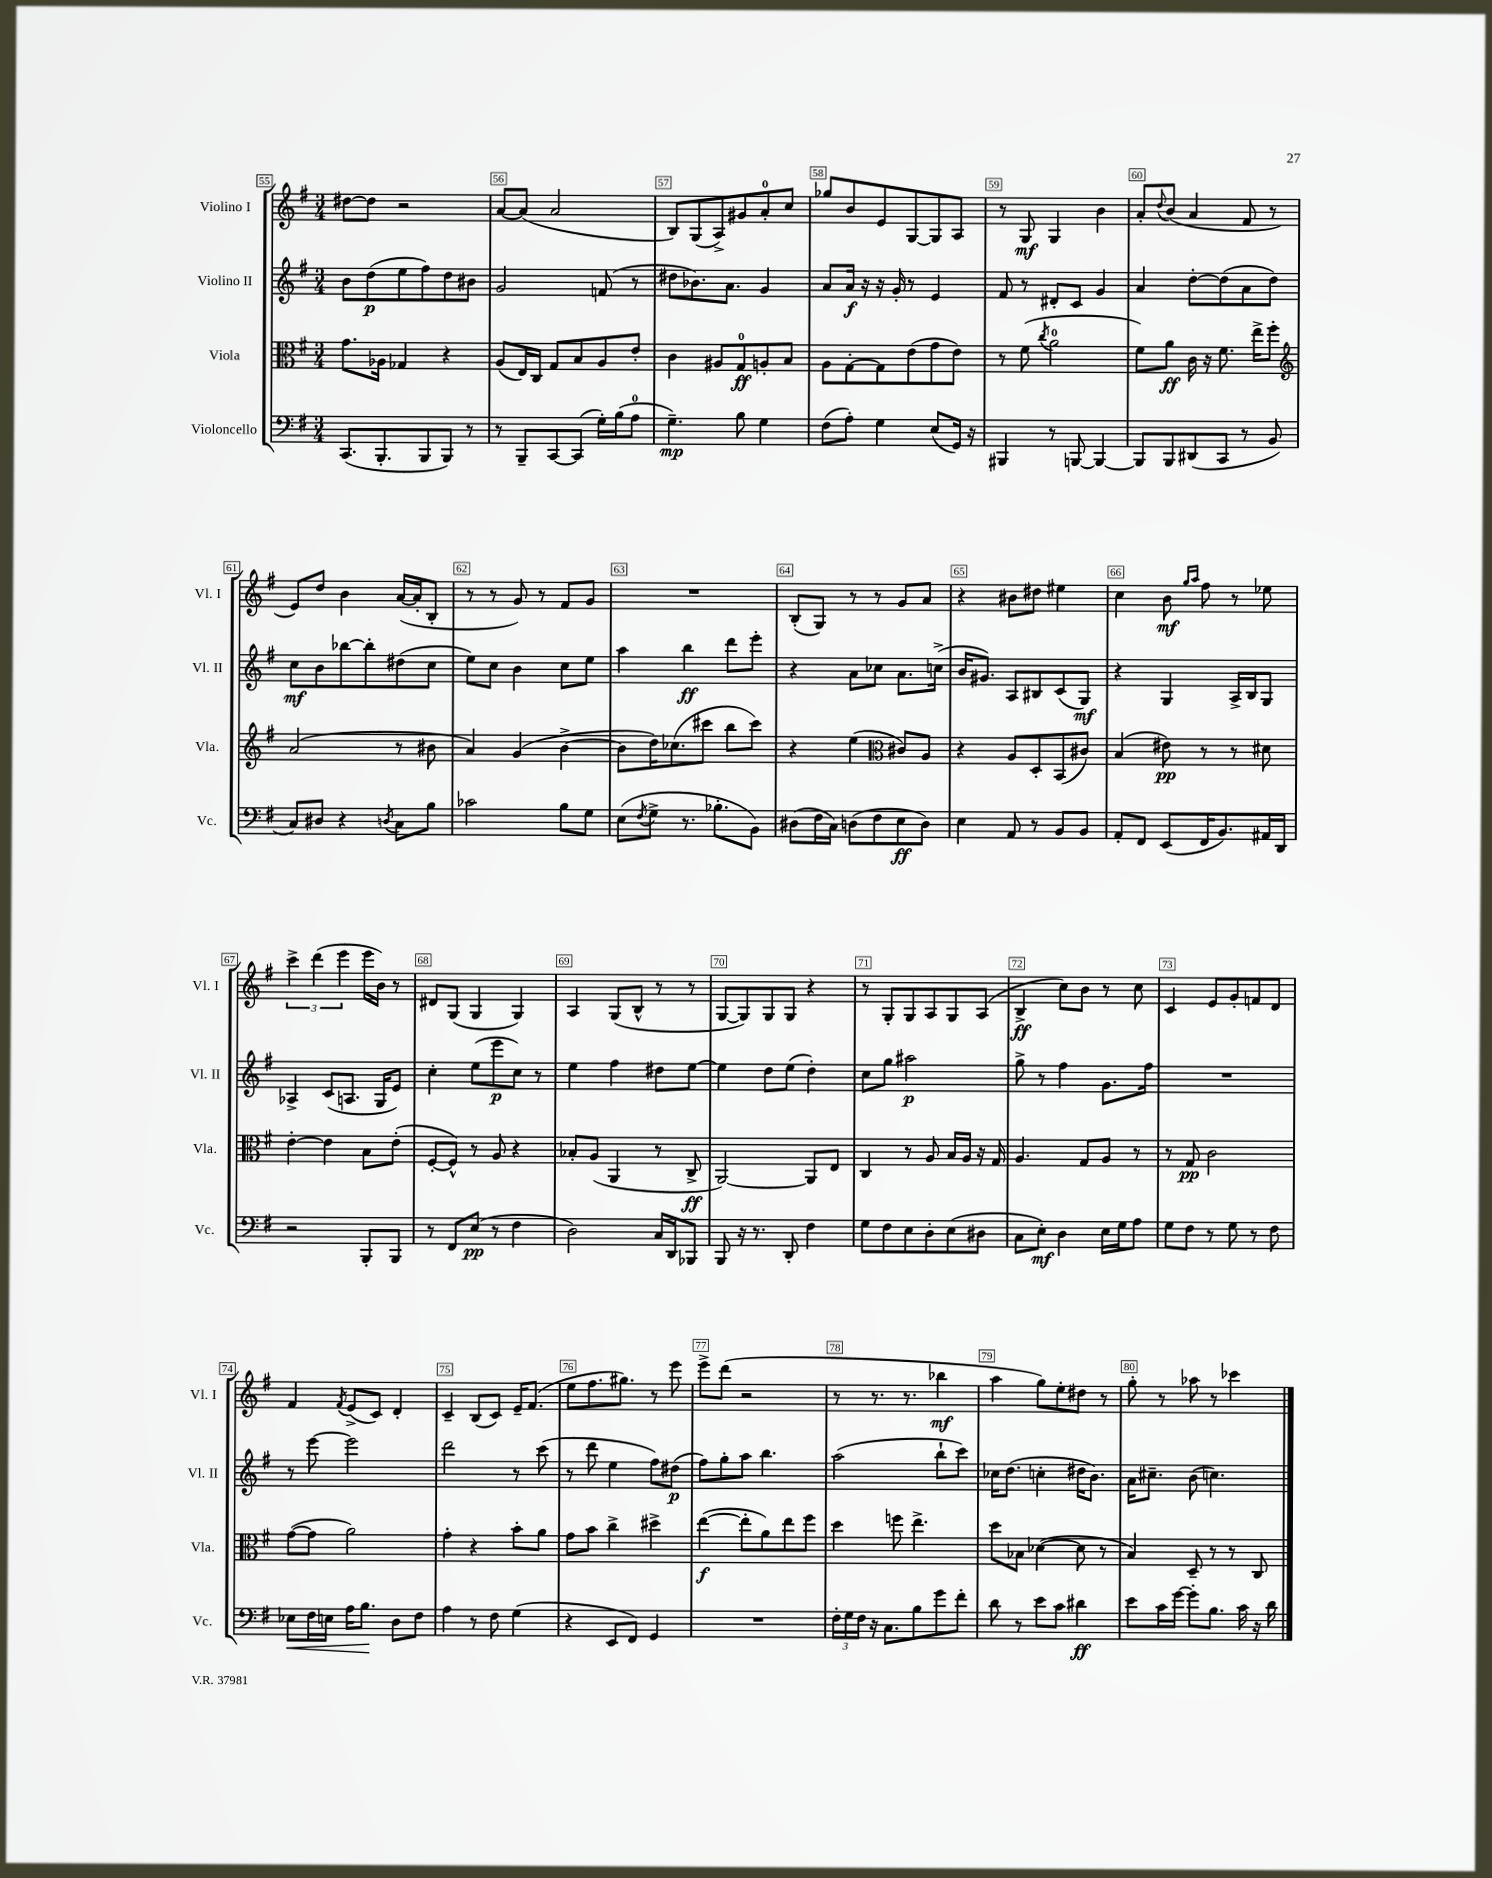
<<
\new StaffGroup <<
\new Staff = "s0" \with { instrumentName = "Violino I" shortInstrumentName = "Vl. I" } {
    \clef treble \key g \major \numericTimeSignature \time 3/4
    dis''8~ dis''8 r2 |
    a'8~ a'8( a'2 |
    b8) g8( a8->) gis'8 a'8-0-. c''8 |
    ges''8 b'8 e'8 g8~ g8 a8 |
    r8 g8\mf g4 b'4 |
    a'8-. \appoggiatura { d''8 } b'8( a'4 fis'8 r8 |
    e'8) d''8 b'4 a'16~( a'16-. b8-. |
    r8 r8 g'8) r8 fis'8 g'8 |
    R2. |
    b8-.( g8) r8 r8 g'8 a'8 |
    r4 bis'8 dis''8 eis''4 |
    c''4 b'8\mf \grace { g''16 a''16 } fis''8 r8 ees''8 |
    \tuplet 3/2 { c'''4-> d'''4( e'''4 } e'''16 b'16) r8 |
    dis'8 g8( g4 g4) |
    a4 g8( b8-^ r8 r8 |
    g8~ g8) g8 g8 r4 |
    r8 g8-. g8 a8 g8 a8( |
    b4->\ff c''8) b'8 r8 c''8 |
    c'4 e'8 g'8-. f'8 d'8 |
    fis'4 \acciaccatura { fis'8 } e'8->( c'8) d'4-. |
    c'4-- b8( c'8) e'16-- fis'8.( |
    e''8 fis''8. gis''8.) r8 e'''8 |
    e'''8-> d'''8( r2 |
    r8 r8. r8. bes''4\mf |
    a''4 g''8) e''8-. dis''8 r8 |
    g''8-. r8 aes''8 r8 ces'''4 \bar "|." |
}
\new Staff = "s1" \with { instrumentName = "Violino II" shortInstrumentName = "Vl. II" } {
    \clef treble \key g \major \numericTimeSignature \time 3/4
    b'8 d''8\p( e''8 fis''8) d''8 bis'8 |
    g'2 f'8( r8 |
    dis''8 bes'8.) a'8. g'4 |
    a'8 a'16\f r16 r16 g'16-. r8 e'4 |
    fis'8 r8 dis'8-. c'8 g'4 |
    a'4 d''8~-. d''8( a'8 d''8) |
    c''8\mf b'8 bes''8~ bes''8-. dis''8( c''8 |
    e''8) c''8 b'4 c''8 e''8 |
    a''4 b''4\ff d'''8 e'''8-. |
    r4 a'8 ces''8 a'8. c''16->( |
    b'16 gis'8.) a8 bis8 c'8( g8\mf) |
    r4 g4 a16-> b16 g8 |
    aes4-> c'8( a8. g16 e'8) |
    c''4-. e''8( e'''8\p c''8) r8 |
    e''4 fis''4 dis''8 e''8~ |
    e''4 d''8 e''8( d''4-.) |
    c''8 g''8 ais''2\p |
    g''8-> r8 fis''4 g'8. fis''16 |
    R2. |
    r8 e'''8~ e'''2 |
    d'''2 r8 c'''8( |
    r8 d'''8 e''4 fis''8) dis''8\p( |
    fis''8) g''8-. a''8 b''4. |
    a''2( b''8-! c'''8) |
    ces''16 d''8.( c''4-. dis''16 b'8.) |
    a'16 cis''8.-- b'8( c''4.) \bar "|." |
}
\new Staff = "s2" \with { instrumentName = "Viola" shortInstrumentName = "Vla." } {
    \clef alto \key g \major \numericTimeSignature \time 3/4
    g'8. aes16 ges4 r4 |
    a8( e16) c16 g8 b8 a8 e'8-. |
    c'4 ais8 g8-0\ff a8-. b8 |
    a8 g8~-. g8 e'8( g'8 e'8) |
    r8 fis'8( \acciaccatura { c''8 } a'2-0 |
    fis'8) a'8\ff c'16 r16 fis'8. e''16-> fis''8-. |
    \clef treble a'2( r8 bis'8 |
    a'4) g'4( b'4~-> |
    b'8 d''16) ces''8.( cis'''8 b''8 cis'''8) |
    r4 e''4( \clef alto cis'8) a8 |
    r4 a8 d8-. b,8( cis'8) |
    b4( eis'8\pp) r8 r8 dis'8 |
    e'4~-. e'4 b8 e'8-.( |
    fis8~-. fis8-^) r8 a8 r4 |
    bes8-. a8( a,4 r8 c8->\ff |
    a,2~) a,8 e8 |
    c4 r8 a8 b16 a16 r16 g16 |
    a4. g8 a8 r8 |
    r8 g8\pp c'2 |
    g'8~( g'8 a'2) |
    g'4-. r4 b'8-. a'8 |
    g'8 b'8 c''4-> dis''4-> |
    e''4~\f( e''8-. a'8) e''8 fis''8 |
    d''4 f''8 e''4.-> |
    d''8 bes8 des'4~( des'8 r8 |
    b4) d8-- r8 r8 c8 \bar "|." |
}
\new Staff = "s3" \with { instrumentName = "Violoncello" shortInstrumentName = "Vc." } {
    \clef bass \key g \major \numericTimeSignature \time 3/4
    c,8.( b,,8.-. b,,8 b,,8) r8 |
    r8 b,,8-- c,8~ c,8( g16-.) b16( a8-0 |
    g4.--\mp) b8 g4 |
    fis8( a8-.) g4 e8( g,16) r16 |
    bis,,4 r8 b,,8~ b,,4~ |
    b,,8 b,,8 dis,8( c,8 r8 b,8 |
    c8) dis8 r4 \acciaccatura { d8 } c8 b8 |
    ces'2 b8 g8 |
    e8( \acciaccatura { fis8 } g8-> r8. bes8.-. b,8) |
    dis8( fis16 c16) d8( fis8 e8\ff d8) |
    e4 a,8 r8 b,8 b,8 |
    a,8-. fis,8 e,8( fis,16 b,8.) ais,16 d,16 |
    r2 b,,8-. b,,8 |
    r8 fis,8 e8\pp( r8 fis4 |
    d2) c16 d,16 bes,,8 |
    b,,8 r16 r8. d,8-. fis4 |
    g8 fis8 e8 d8-. e8( dis8 |
    c8 e8-.\mf) d4 e16 g16 a8 |
    g8 fis8 r8 g8 r8 fis8 |
    ees8\< fis16 e16 a16 b8.\! d8 fis8 |
    a4 r8 fis8 g4( |
    r4 e,8 fis,8) g,4 |
    R2. |
    \tuplet 3/2 { fis16-. g16 fis16 } r16 c8. b8 g'8 fis'8-. |
    d'8 r8 e'8 c'8 dis'4\ff |
    e'8 c'16 g'16~ g'8-. b8. c'16 r16 d'16 \bar "|." |
}
>>
>>
\layout { \context { \Score currentBarNumber = #55 \override BarNumber.break-visibility = ##(#f #t #t) barNumberVisibility = #all-bar-numbers-visible \override BarNumber.stencil = #(make-stencil-boxer 0.1 0.3 ly:text-interface::print) } }
